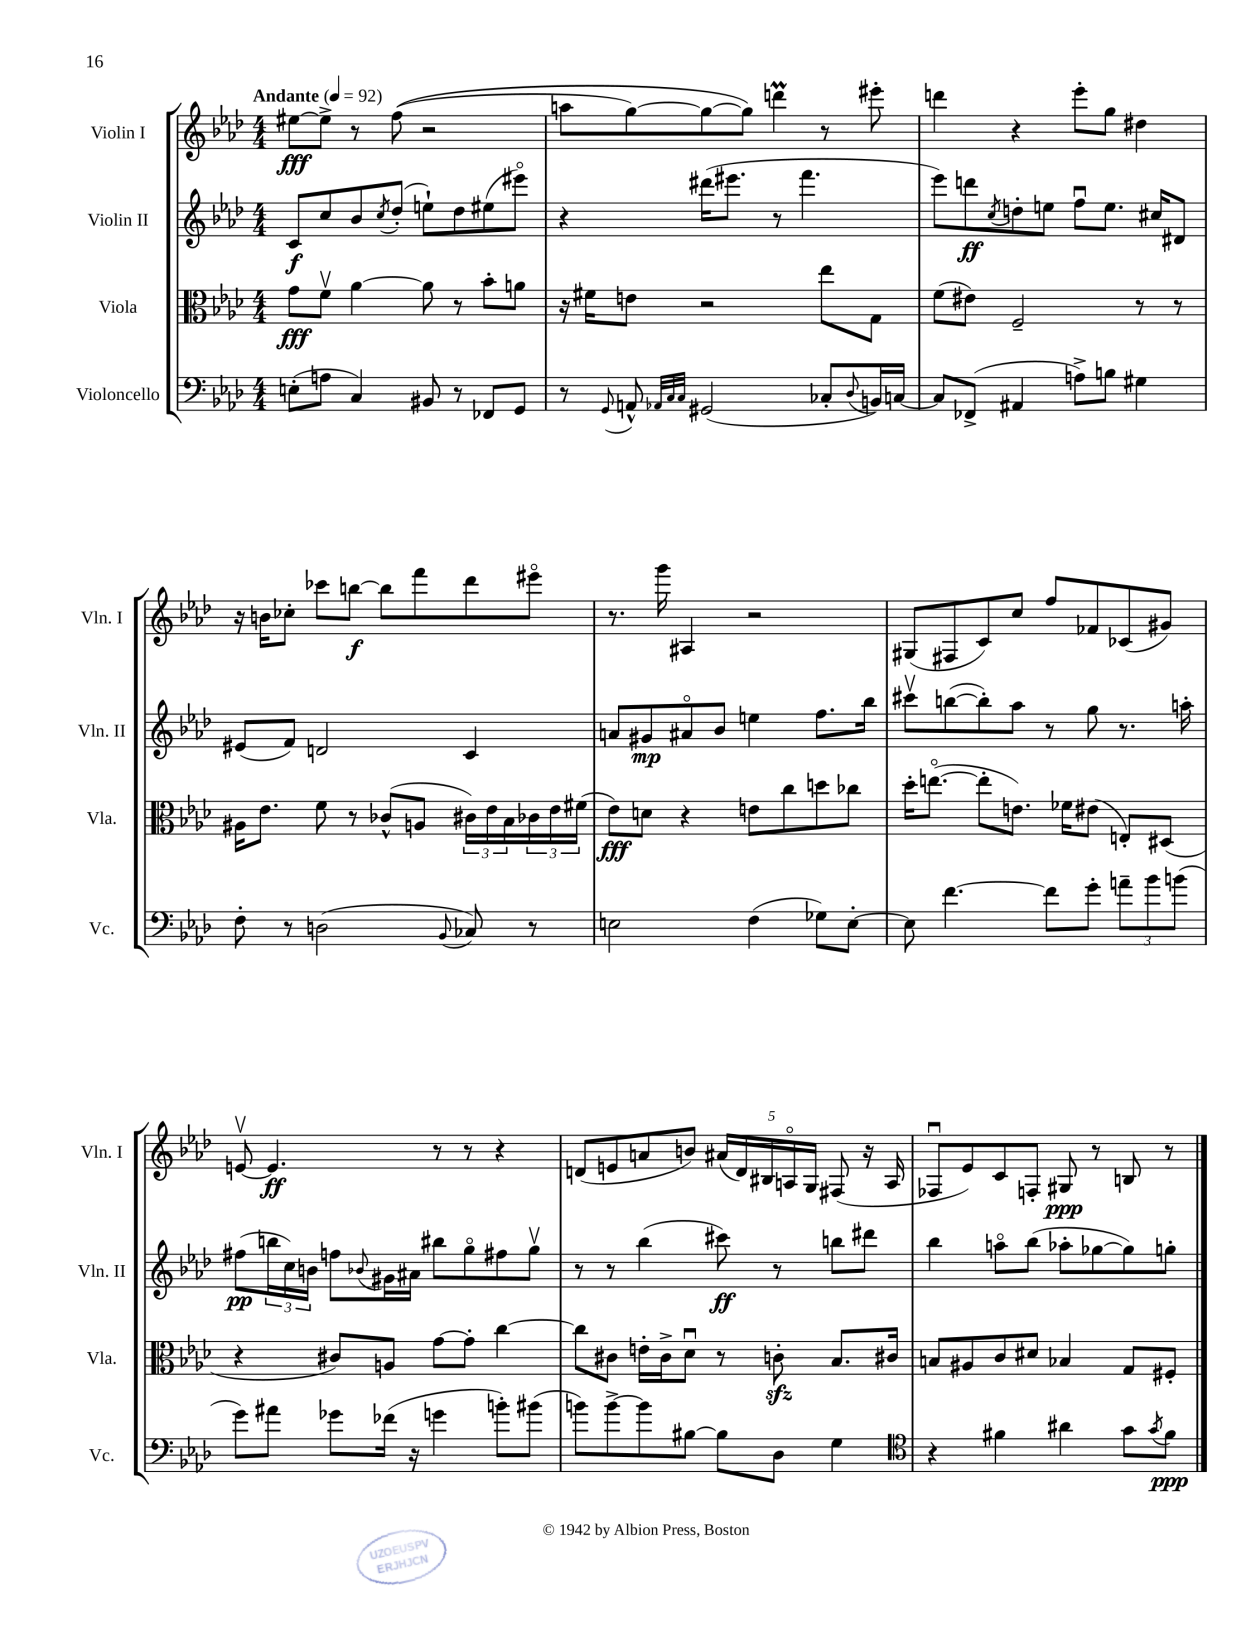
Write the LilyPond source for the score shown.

<<
\new StaffGroup <<
\new Staff = "s0" \with { instrumentName = "Violin I" shortInstrumentName = "Vln. I" } {
    \clef treble \key aes \major \numericTimeSignature \time 4/4 \tempo "Andante" 4 = 92
    eis''8~\fff eis''8-> r8 f''8(\( r2 |
    a''8 g''8~) g''8~ g''8\) d'''4\prall r8 eis'''8-. |
    d'''4 r4 ees'''8-. g''8 dis''4 |
    r16 b'16 ces''8-. ces'''8 b''8~\f b''8 f'''8 des'''8 eis'''8\flageolet |
    r8. g'''16 ais4 r2 |
    gis8( fis8 c'8) c''8 f''8 fes'8 ces'8( gis'8) |
    e'8~\upbow e'4.\ff r8 r8 r4 |
    d'8( e'8 a'8 b'8) \tuplet 5/4 { ais'16( d'16) bis16 a16\flageolet g16 } fis8( r16 a16 |
    fes8\downbow ees'8) c'8 f8-. gis8\ppp r8 b8 r8 \bar "|." |
}
\new Staff = "s1" \with { instrumentName = "Violin II" shortInstrumentName = "Vln. II" } {
    \clef treble \key aes \major \numericTimeSignature \time 4/4
    c'8\f c''8 bes'8 \acciaccatura { c''8 } des''8-.( e''8-!) des''8 eis''8( eis'''8\flageolet) |
    r4 dis'''16( eis'''8. r8 f'''4. |
    ees'''8) d'''8\ff \acciaccatura { c''8 } d''8-. e''8 f''8\downbow e''8. cis''16 dis'8 |
    eis'8( f'8) d'2 c'4 |
    a'8 gis'8\mp ais'8\flageolet bes'8 e''4 f''8. bes''16 |
    cis'''8\upbow b''8~( b''8-.) aes''8 r8 g''8 r8. a''16-. |
    fis''8\pp( \tuplet 3/2 { b''16 c''16) b'16 } f''8 \appoggiatura { bes'8 } gis'16 ais'16 bis''8 g''8\flageolet fis''8 g''8\upbow |
    r8 r8 bes''4( cis'''8\ff) r8 b''8 dis'''8 |
    bes''4 a''8\flageolet bes''8( aes''8-. ges''8~ ges''8) g''8-. \bar "|." |
}
\new Staff = "s2" \with { instrumentName = "Viola" shortInstrumentName = "Vla." } {
    \clef alto \key aes \major \numericTimeSignature \time 4/4
    g'8\fff f'8\upbow aes'4~ aes'8 r8 bes'8-. a'8 |
    r16 fis'16 e'8 r2 ees''8 g8 |
    f'8( eis'8) f2-- r8 r8 |
    ais16 ees'8. f'8 r8 ces'8-^( a8 \tuplet 3/2 { cis'16) ees'16 bes16 } \tuplet 3/2 { ces'16 ees'16 fis'16( } |
    ees'8\fff) d'8 r4 e'8 c''8 d''8 ces''8 |
    des''16-. e''8.~\flageolet( e''8-. e'8.) fes'16 eis'8( e8-.) dis8( |
    r4 cis'8) a8 g'8~ g'8-. c''4~ |
    c''8 cis'8 e'16-. cis'16-> des'8\downbow r8 c'8-.\sfz bes8. cis'16 |
    b8 ais8 c'8 dis'8 bes4 g8 fis8-. \bar "|." |
}
\new Staff = "s3" \with { instrumentName = "Violoncello" shortInstrumentName = "Vc." } {
    \clef bass \key aes \major \numericTimeSignature \time 4/4
    e8-.( a8 c4) bis,8 r8 fes,8 g,8 |
    r8 \appoggiatura { g,8 } a,8-^ \grace { aes,32 c32 c32 } gis,2( ces8-. \appoggiatura { des8 } b,16) c16~ |
    c8 fes,8->( ais,4 a8->) b8 gis4 |
    f8-. r8 d2( \appoggiatura { bes,8 } ces8) r8 |
    e2 f4( ges8) e8~-. |
    e8 f'4.~ f'8 g'8-. \tuplet 3/2 { a'8-- bes'8 b'8( } |
    g'8) ais'8 ges'8 fes'16( r16 g'4 b'8-.) bis'8( |
    b'8) b'8~-> b'8 bis8~ bis8 des8 g4 |
    \clef tenor r4 fis'4 ais'4 g'8 \acciaccatura { g'8 } fis'8\ppp \bar "|." |
}
>>
>>
\layout { \context { \Score \remove "Bar_number_engraver" } }
